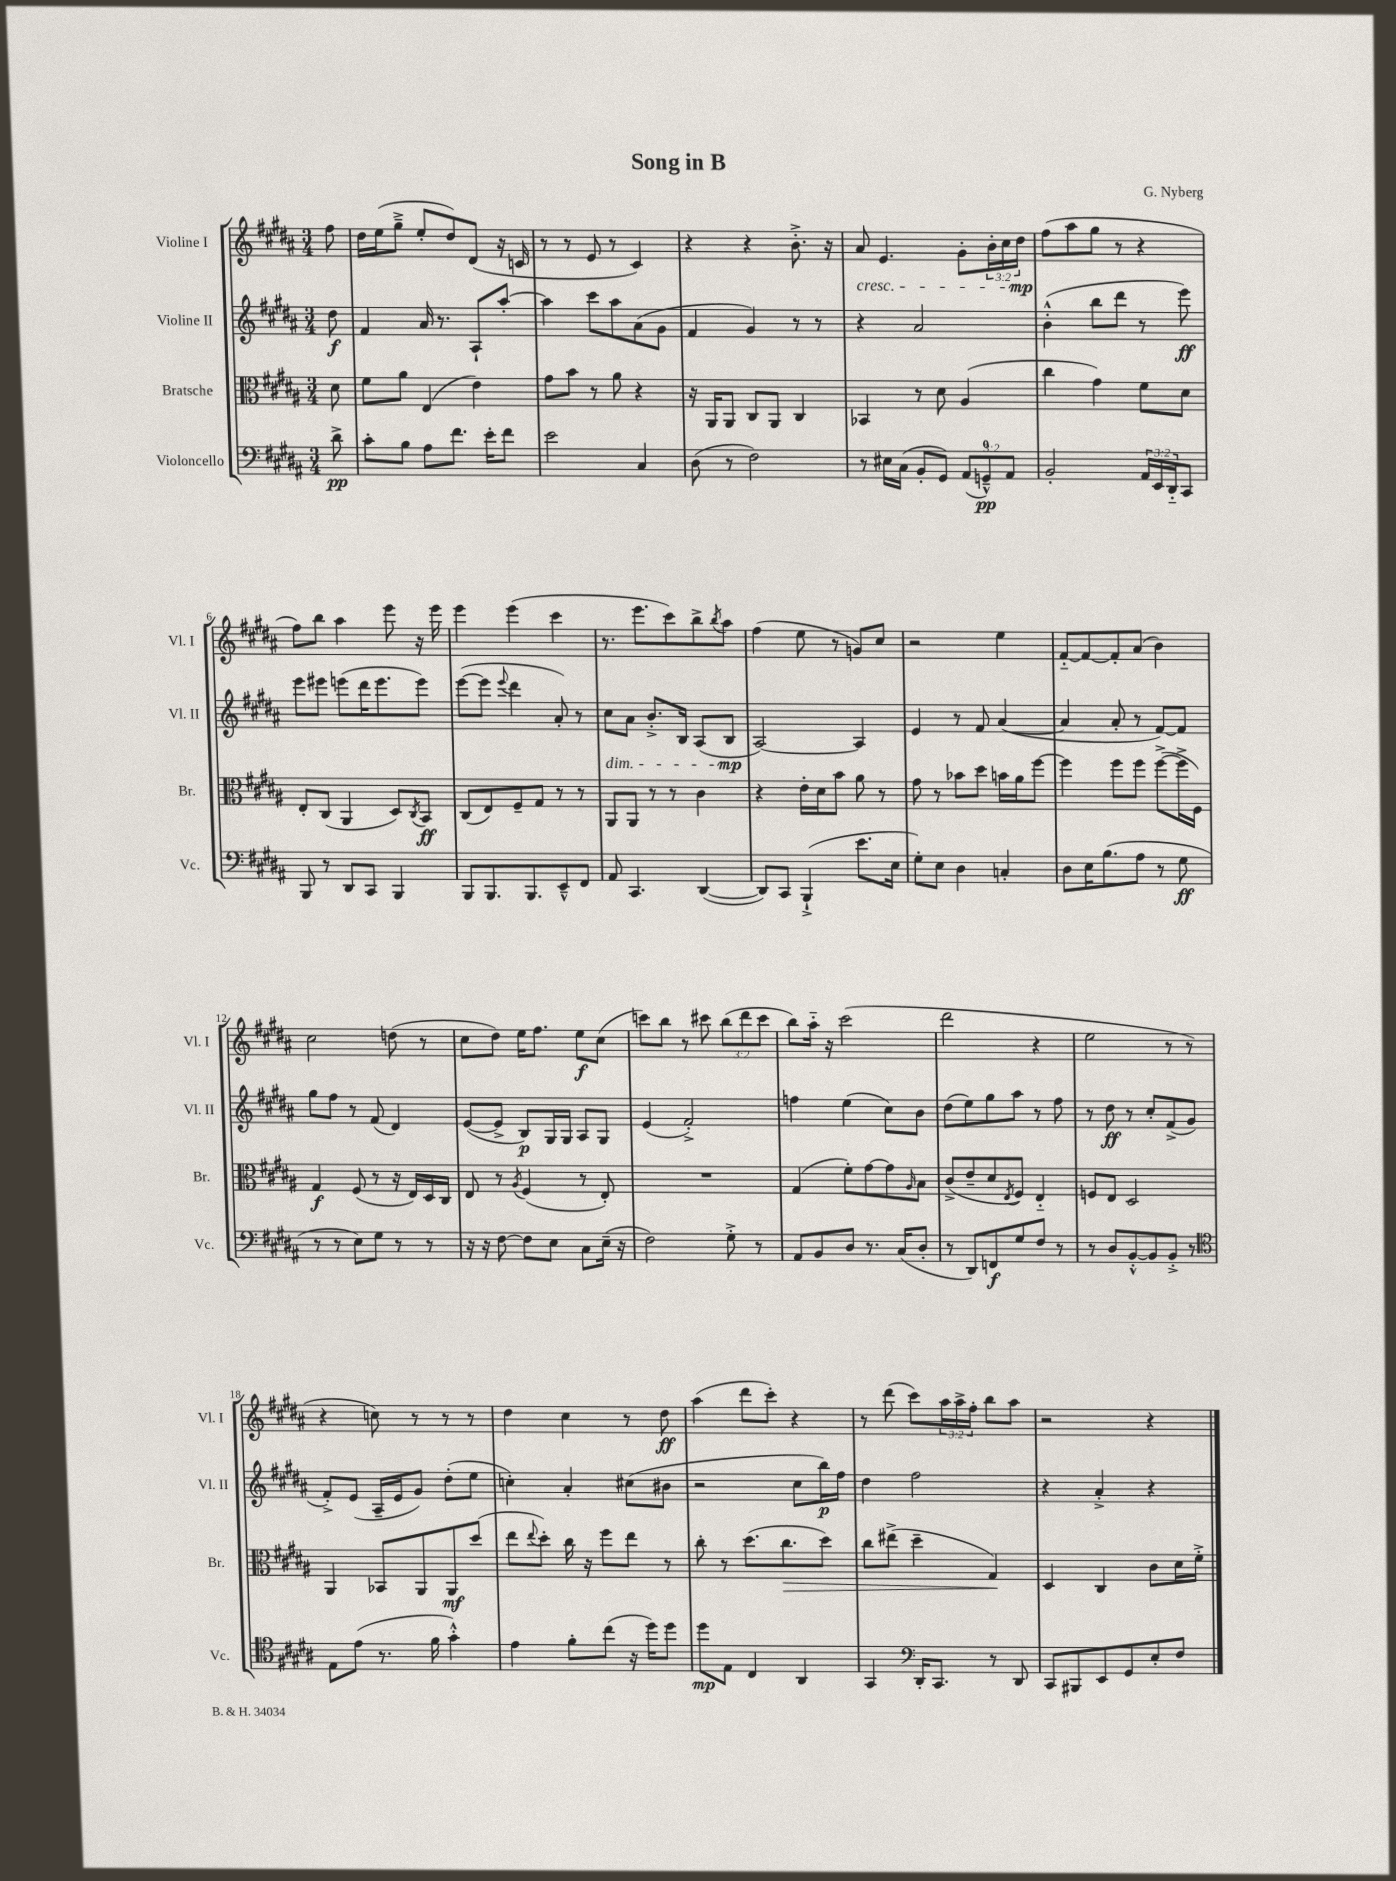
\header { title = "Song in B" composer = "G. Nyberg" }
<<
\new StaffGroup <<
\new Staff = "s0" \with { instrumentName = "Violine I" shortInstrumentName = "Vl. I" } {
    \clef treble \key b \major \numericTimeSignature \time 3/4 \override Staff.TupletNumber.text = #tuplet-number::calc-fraction-text \partial 8
    fis''8 |
    dis''16 e''16( gis''8---> e''8-. dis''8) dis'8( r16 c'16 |
    r8 r8 e'8 r8 cis'4) |
    r4 r4 b'8.-.-> r16 |
    ais'8\cresc e'4. gis'8-. \tuplet 3/2 { b'16-. cis''16 dis''16\mp\! } |
    fis''8( ais''8 gis''8 r8 r4 |
    fis''8) b''8 ais''4 e'''8 r16 e'''16 |
    e'''4 e'''4( cis'''4 |
    r8. e'''8. cis'''8) b''8-> \acciaccatura { b''8 } ais''8 |
    fis''4( e''8 r8 g'8) cis''8 |
    r2 e''4 |
    fis'8~-_ fis'8~ fis'8-. ais'8( b'4) |
    cis''2 d''8( r8 |
    cis''8 dis''8) e''16 fis''8. e''8\f cis''8( |
    c'''8) b''8 r8 cis'''8 \tuplet 3/2 { b''8( dis'''8 cis'''8 } |
    b''8) ais''16-_ r16 cis'''2( |
    dis'''2 r4 |
    e''2 r8 r8 |
    r4 c''8) r8 r8 r8 |
    dis''4 cis''4 r8 dis''8\ff |
    ais''4( dis'''8 cis'''8-.) r4 |
    r8 dis'''8( cis'''8) \tuplet 3/2 { ais''16 ais''16-> fis''16-. } b''8 ais''8 |
    r2 r4 \bar "|." |
}
\new Staff = "s1" \with { instrumentName = "Violine II" shortInstrumentName = "Vl. II" } {
    \clef treble \key b \major \numericTimeSignature \time 3/4 \partial 8
    dis''8\f |
    fis'4 ais'16 r8. ais8-! ais''8~-. |
    ais''4 cis'''8 ais''8 ais'8( gis'8 |
    fis'4 gis'4) r8 r8 |
    r4 ais'2 |
    b'4-.-^( b''8 dis'''8 r8 e'''8\ff) |
    e'''8 eis'''8 e'''8( dis'''16 e'''8. e'''8) |
    e'''8~( e'''8 \appoggiatura { e'''8 } dis'''4 ais'8-.) r8 |
    cis''8\dim ais'8 b'8.-.-> b16 ais8( b8\mp\! |
    ais2~) ais4 |
    e'4 r8 fis'8 ais'4~( |
    ais'4 ais'8-. r8 fis'8~) fis'8 |
    gis''8 fis''8 r8 fis'8( dis'4) |
    e'8~( e'8-> b8\p) gis16 gis16 ais8 gis8 |
    e'4( fis'2-.->) |
    f''4 e''4( cis''8) b'8 |
    dis''8( e''8) gis''8 ais''8 r8 fis''8 |
    r8 dis''8\ff r8 cis''8-. fis'8->( gis'8 |
    fis'8-.->) e'8( ais16-- e'16 gis'8) dis''8-.( e''8 |
    c''4-.) ais'4-. cis''8( bis'8 |
    r2 cis''8 b''16\p) fis''16 |
    dis''4 fis''2 |
    r4 ais'4-.-> r4 \bar "|." |
}
\new Staff = "s2" \with { instrumentName = "Bratsche" shortInstrumentName = "Br." } {
    \clef alto \key b \major \numericTimeSignature \time 3/4 \partial 8
    dis'8 |
    fis'8 ais'8 e4( e'4) |
    gis'8 b'8 r8 ais'8 r4 |
    r16 ais,16 ais,8 cis8 ais,8 cis4 |
    bes,4 r8 dis'8 ais4( |
    cis''4 gis'4) fis'8 dis'8 |
    e8-. cis8( ais,4 dis8) \acciaccatura { cis8 } b,8\ff |
    cis8( e8) fis8-- gis8 r8 r8 |
    ais,8 ais,8 r8 r8 cis'4 |
    r4 e'16-. dis'16 b'8 ais'8 r8 |
    gis'8 r8 bes'8 dis''8 b'16 ais'16 fis''8~ |
    fis''4 fis''8 fis''8 fis''8~->( fis''16-> fis16) |
    gis4\f fis8( r8 r16 e16) dis16 cis16 |
    e8 r8 \acciaccatura { ais8 } fis4( r8 e8-.) |
    R2. |
    gis4( fis'8-.) gis'8~ gis'8 \grace { ais16 } b8 |
    cis'8->( e'8-- dis'8 \acciaccatura { e8 } fis8) e4-_ |
    f8 e8 dis2 |
    ais,4 bes,8 ais,8 ais,8\mf dis''8( |
    e''8 \appoggiatura { e''8 } dis''8-.) cis''16 r16 fis''8 e''8 r8 |
    cis''8-. r8 dis''8.( cis''8.\> dis''8) |
    cis''8 eis''8->( dis''4-- gis4\!) |
    dis4 cis4 cis'8 dis'16 fis'16-.-> \bar "|." |
}
\new Staff = "s3" \with { instrumentName = "Violoncello" shortInstrumentName = "Vc." } {
    \clef bass \key b \major \numericTimeSignature \time 3/4 \override Staff.TupletNumber.text = #tuplet-number::calc-fraction-text \partial 8
    dis'8->\pp |
    cis'8-. b8 ais8 fis'8. e'16-. fis'8 |
    e'2 cis4 |
    dis8( r8 fis2) |
    r8 eis16 cis16( b,8-. gis,8) \tuplet 3/2 { ais,8( g,8-0---^\pp) ais,8 } |
    b,2-. \tuplet 3/2 { ais,16 e,16 dis,16-_ } cis,8 |
    b,,8 r8 dis,8 cis,8 b,,4 |
    b,,8 b,,8. b,,8. e,8---^ fis,8 |
    ais,8 cis,4. dis,4~( |
    dis,8) cis,8 b,,4-!->( e'8. e16 |
    gis8-.) e8 dis4 c4-. |
    dis8 e16 b8.( ais8 r8 gis8\ff |
    r8 r8 e8) gis8 r8 r8 |
    r16 r16 fis8~ fis8 e8 cis8 e16--( r16 |
    fis2) gis8-.-> r8 |
    ais,8 b,8 dis8 r8. cis16( dis8-. |
    r8 dis,8) f,8\f gis8 fis8 r8 |
    r8 dis8 b,8~-.-^ b,8 b,8-.-> r8 |
    \clef tenor e8 e'8( r8. fis'16 gis'4-.-^) |
    e'4 fis'8-. cis''8( r16 dis''16) dis''8 |
    dis''8\mp e8 cis4 ais,4 |
    gis,4 \clef bass dis,16-. cis,8. r8 dis,8 |
    cis,8 bis,,8 e,8 gis,8 e8-. fis8 \bar "|." |
}
>>
>>
